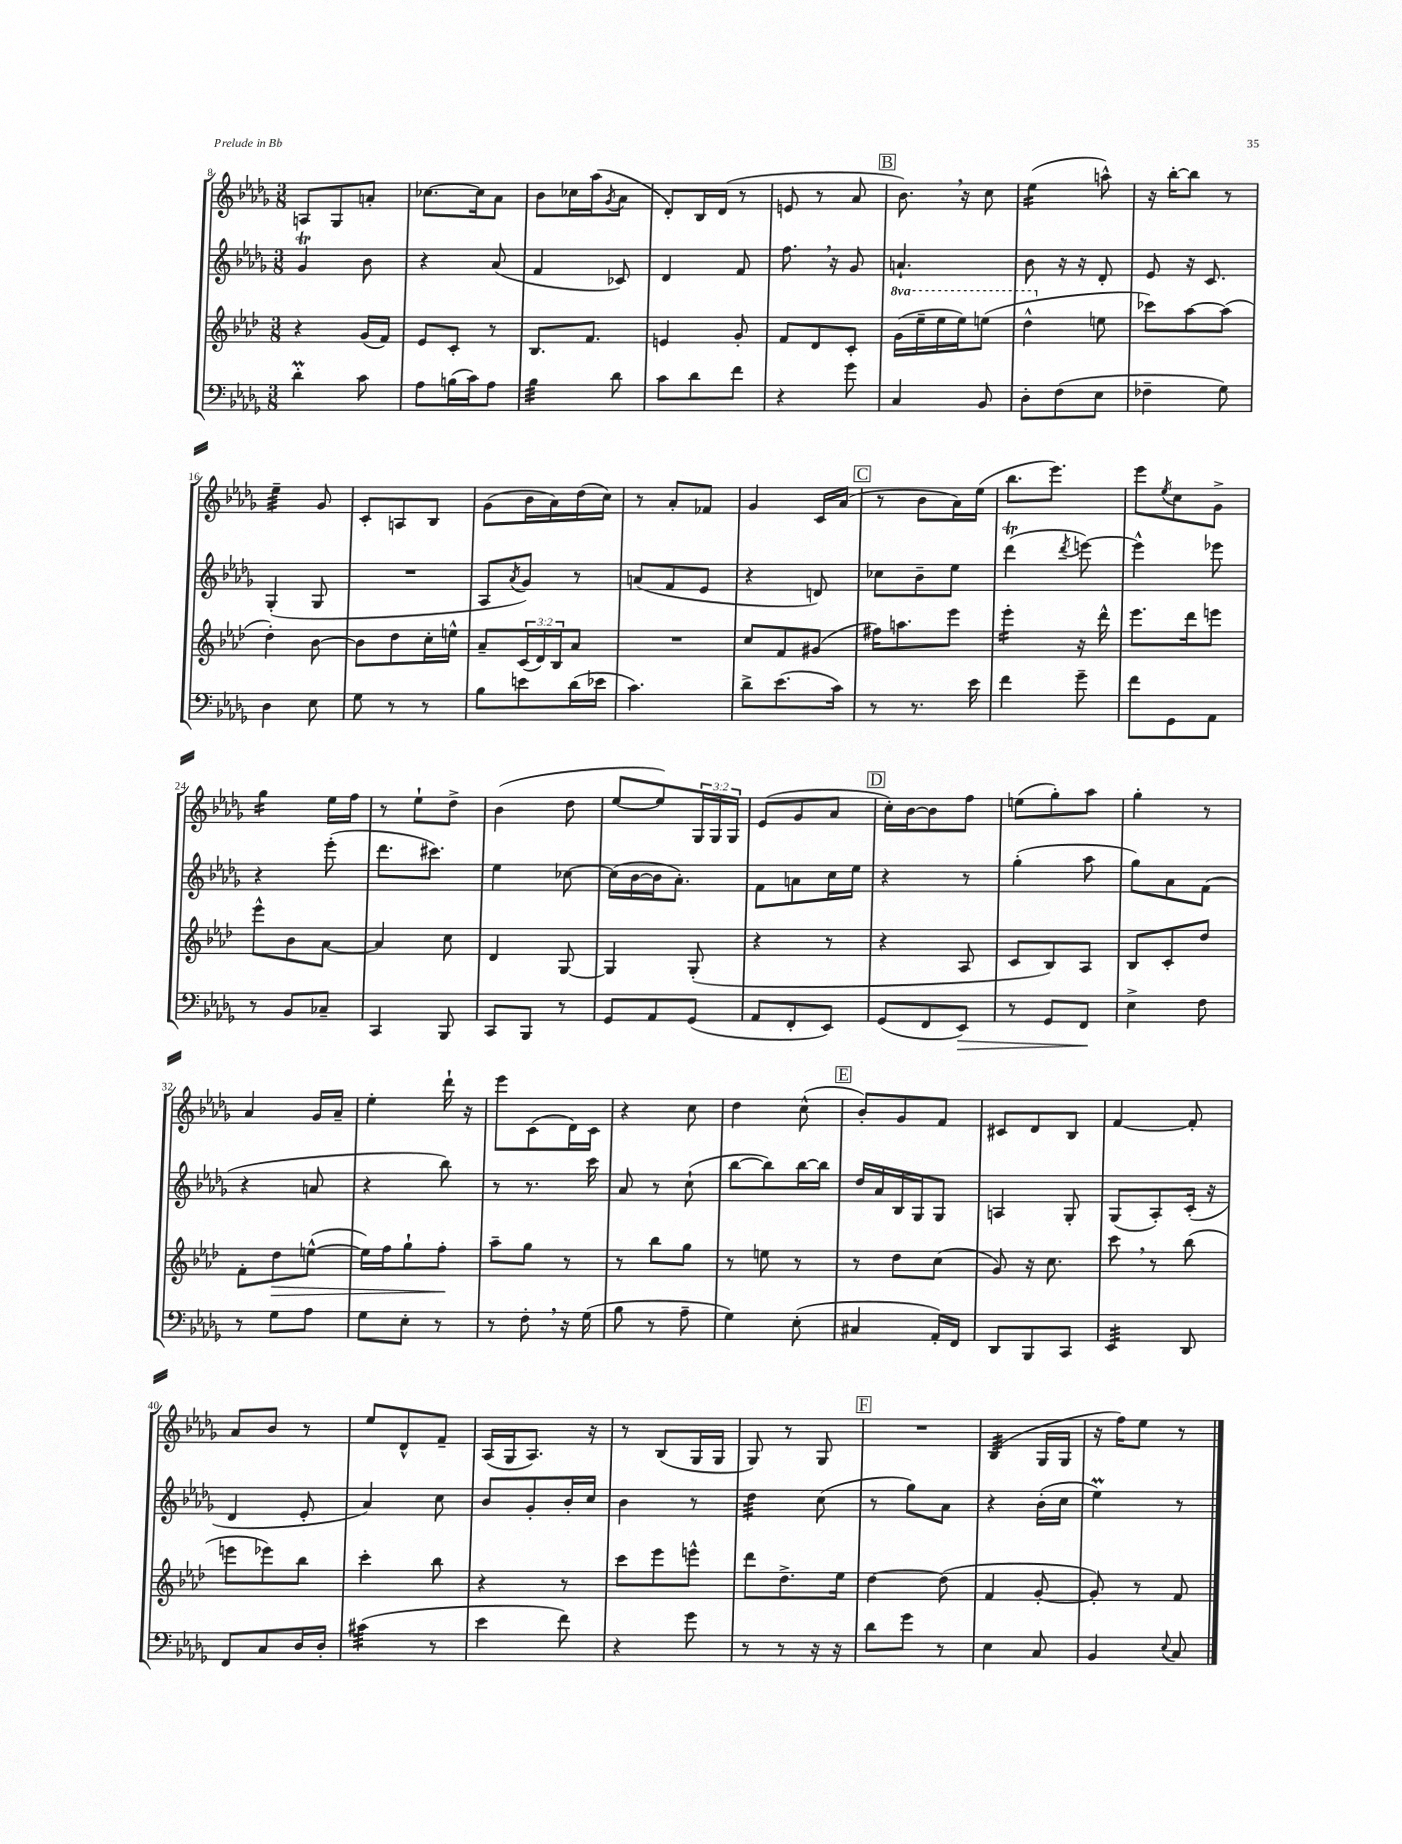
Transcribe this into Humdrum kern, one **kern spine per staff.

**kern	**kern	**kern	**kern
*staff4	*staff3	*staff2	*staff1
*clefF4	*clefG2	*clefG2	*clefG2
*k[b-e-a-d-g-]	*k[b-e-a-d-]	*k[b-e-a-d-g-]	*k[b-e-a-d-g-]
*M3/8	*M3/8	*M3/8	*M3/8
4d-'	4r	4g-	8A
.	.	.	8G-
8c	(16g	8b-	8a'
.	16f)	.	.
=	=	=	=
8A-	8e-	4r	[8.cc-
(16B	8c'	.	.
16c)	.	.	16cc-]
8A-	8r	(8a-	8a-
=	=	=	=
4B-	8.B-	4f	8b-
.	.	.	16cc-
.	8.f	.	(16aa-
.	.	.	8qg-
8d-	.	8c-)	8a-
=	=	=	=
8c	4e	4d-	8d-')
8d-	.	.	16B-
.	.	.	(16d-
8f	8g'	8f	8r
=	=	=	=
4r	8f	8.ff	8e
.	8d-	.	8r
.	.	16r	.
8g-	8c'	8g-	8a-
=	=	=	=
4C	(16gg	4.a`	8.b-)
.	16eee-~	.	.
.	16eee-	.	.
.	16eee-)	.	16r
8BB-	(8eee	.	8cc
=	=	=	=
8D-'	4ddd-^^	8b-	(4ee-
(8F	.	16r	.
.	.	16r	.
8E-	8ee	8d-'	8aa^^)
=	=	=	=
4F-~	8ccc-)	8e-	16r
.	.	.	[16bb-'
.	[8aa-	16r	8bb-]
.	.	8.c	.
8G-)	(8aa-]	.	8r
=	=	=	=
4D-	4dd-')	(4G-'	4ee-~
8E-	[8b-	8G-	8g-
=	=	=	=
8G-	8b-]	4.r	8c'
8r	8dd-	.	8A
8r	16cc'	.	8B-
.	16ee^^	.	.
=	=	=	=
8B-	8a-~	8A-	(8g-
.	.	8qa-	.
8e	(24c	8g-)	16b-
.	24d-)	.	.
.	.	.	16a-)
.	24B-	.	.
(16d-	8a-	8r	(16dd-
16e-	.	.	16cc)
=	=	=	=
4.c)	4.r	(8a	8r
.	.	8f	8a-'
.	.	8e-	8f-
=	=	=	=
8d-^	8cc	4r	4g-
(8.e-	8f	.	.
.	(8g#	8d)	16c
16c)	.	.	(16a-
=	=	=	=
8r	16ff#)	8cc-	8r
.	8.aa	.	.
8.r	.	8b-~	8b-
.	8eee-	8ee-	16a-)
16e-	.	.	(16ee-
=	=	=	=
4f	4eee-'	(4ddd-	8.bb-
.	.	.	8.eee-)
.	.	8qddd-	.
8g-~	16r	[8eee)	.
.	16ddd-^^	.	.
=	=	=	=
8f	8.eee-	4eee^^]	8eee-
.	.	.	8qee-
8GG-	.	.	8cc
.	16ddd-	.	.
8AA-	8eee	8eee-	8g-^
=	=	=	=
8r	8eee-^^	4r	4gg-
8BB-	8b-	.	.
8C-~	[8a-	(8eee-'	16ee-
.	.	.	16ff
=	=	=	=
4CC	4a-]	8.ddd-	8r
.	.	.	8ee-`
.	.	8.ccc#)	.
8BBB-	8cc	.	8dd-^
=	=	=	=
8CC	4d-	4ee-	(4b-
8BBB-	.	.	.
8r	[8G	[8cc-	8dd-
=	=	=	=
8GG-	4G]	(16cc-]	[8ee-
.	.	[16b-	.
8AA-	.	16b-]	8ee-])
.	.	8.a-')	.
(8GG-	(8G'	.	24G-
.	.	.	24G-
.	.	.	24G-
=	=	=	=
8AA-	4r	8f	(8e-
8FF'	.	8a	8g-
8EE-)	8r	16cc	8a-
.	.	16ee-	.
=	=	=	=
(8GG-	4r	4r	16cc')
.	.	.	[16b-
8FF	.	.	8b-]
8EE-)	8A-	8r	8ff
=	=	=	=
8r	8c	(4gg-'	(8ee
8GG-	8B-)	.	8gg-')
8FF	8A-	8aa-	8aa-
=	=	=	=
4E-^	8B-	8gg-)	4gg-'
.	8c'	8a-	.
8F	8dd-	(8f	8r
=	=	=	=
8r	8f'	4r	4a-
8G-	8dd-	.	.
8A-	([8ee^^	8a	16g-
.	.	.	16a-~
=	=	=	=
8G-	16ee])	4r	4ee-'
.	16ff	.	.
8E-'	8gg`	.	.
8r	8ff'	8bb-)	16ddd-`
.	.	.	16r
=	=	=	=
8r	8aa-~	8r	8eee-
8F'	8gg	8.r	(8c
16r	8r	.	16d-)
(16G-	.	16ccc	16c
=	=	=	=
8B-	8r	8a-	4r
8r	8bb-	8r	.
8A-~	8gg	(8cc`	8cc
=	=	=	=
4G-)	8r	[8bb-	4dd-
.	8ee	8bb-])	.
(8E-'	8r	[16bb-	(8cc^^
.	.	16bb-]	.
=	=	=	=
4C#	8r	16dd-	8b-')
.	.	16a-	.
.	8dd-	16B-	8g-
.	.	16G-	.
16AA-')	(8cc	8G-	8f
16FF	.	.	.
=	=	=	=
8DD-	8g)	4A	8c#
8BBB-	16r	.	8d-
.	8.cc	.	.
8CC	.	8G-'	8B-
=	=	=	=
4EE-	8ccc	(8G-	[4f
.	8r	8A-')	.
8DD-	(8bb-	(16c'	8f']
.	.	16r	.
=	=	=	=
8FF	8eee	4d-	8a-
8C	8eee-)	.	8b-
16D-	8bb-	8e-'	8r
16D-'	.	.	.
=	=	=	=
(4c#	4ccc'	4a-)	8ee-
.	.	.	8d-^^
8r	8bb-	8cc	8f~
=	=	=	=
4e-	4r	8b-	(16A-
.	.	.	16G-
.	.	8g-'	8.A-)
8f)	8r	16b-'	.
.	.	16cc	16r
=	=	=	=
4r	8ccc	4b-	8r
.	8eee-	.	(8B-
8g-	8eee^^	8r	16G-
.	.	.	16G-
=	=	=	=
8r	8ddd-	4dd-	8G-)
8r	8.dd-^	.	8r
16r	.	(8cc	8G-
16r	16ee-	.	.
=	=	=	=
8d-	[4dd-	8r	4.r
8g-	.	8gg-)	.
8r	(8dd-]	8a-	.
=	=	=	=
4E-	4f	4r	(4B-
8C	[8g'	(16b-'	16G-
.	.	16cc	16G-
=	=	=	=
4BB-	8g'])	4ee-)	16r
.	.	.	16ff)
.	8r	.	8ee-
8qqE-	.	.	.
8C	8f	8r	8r
==	==	==	==
*-	*-	*-	*-
